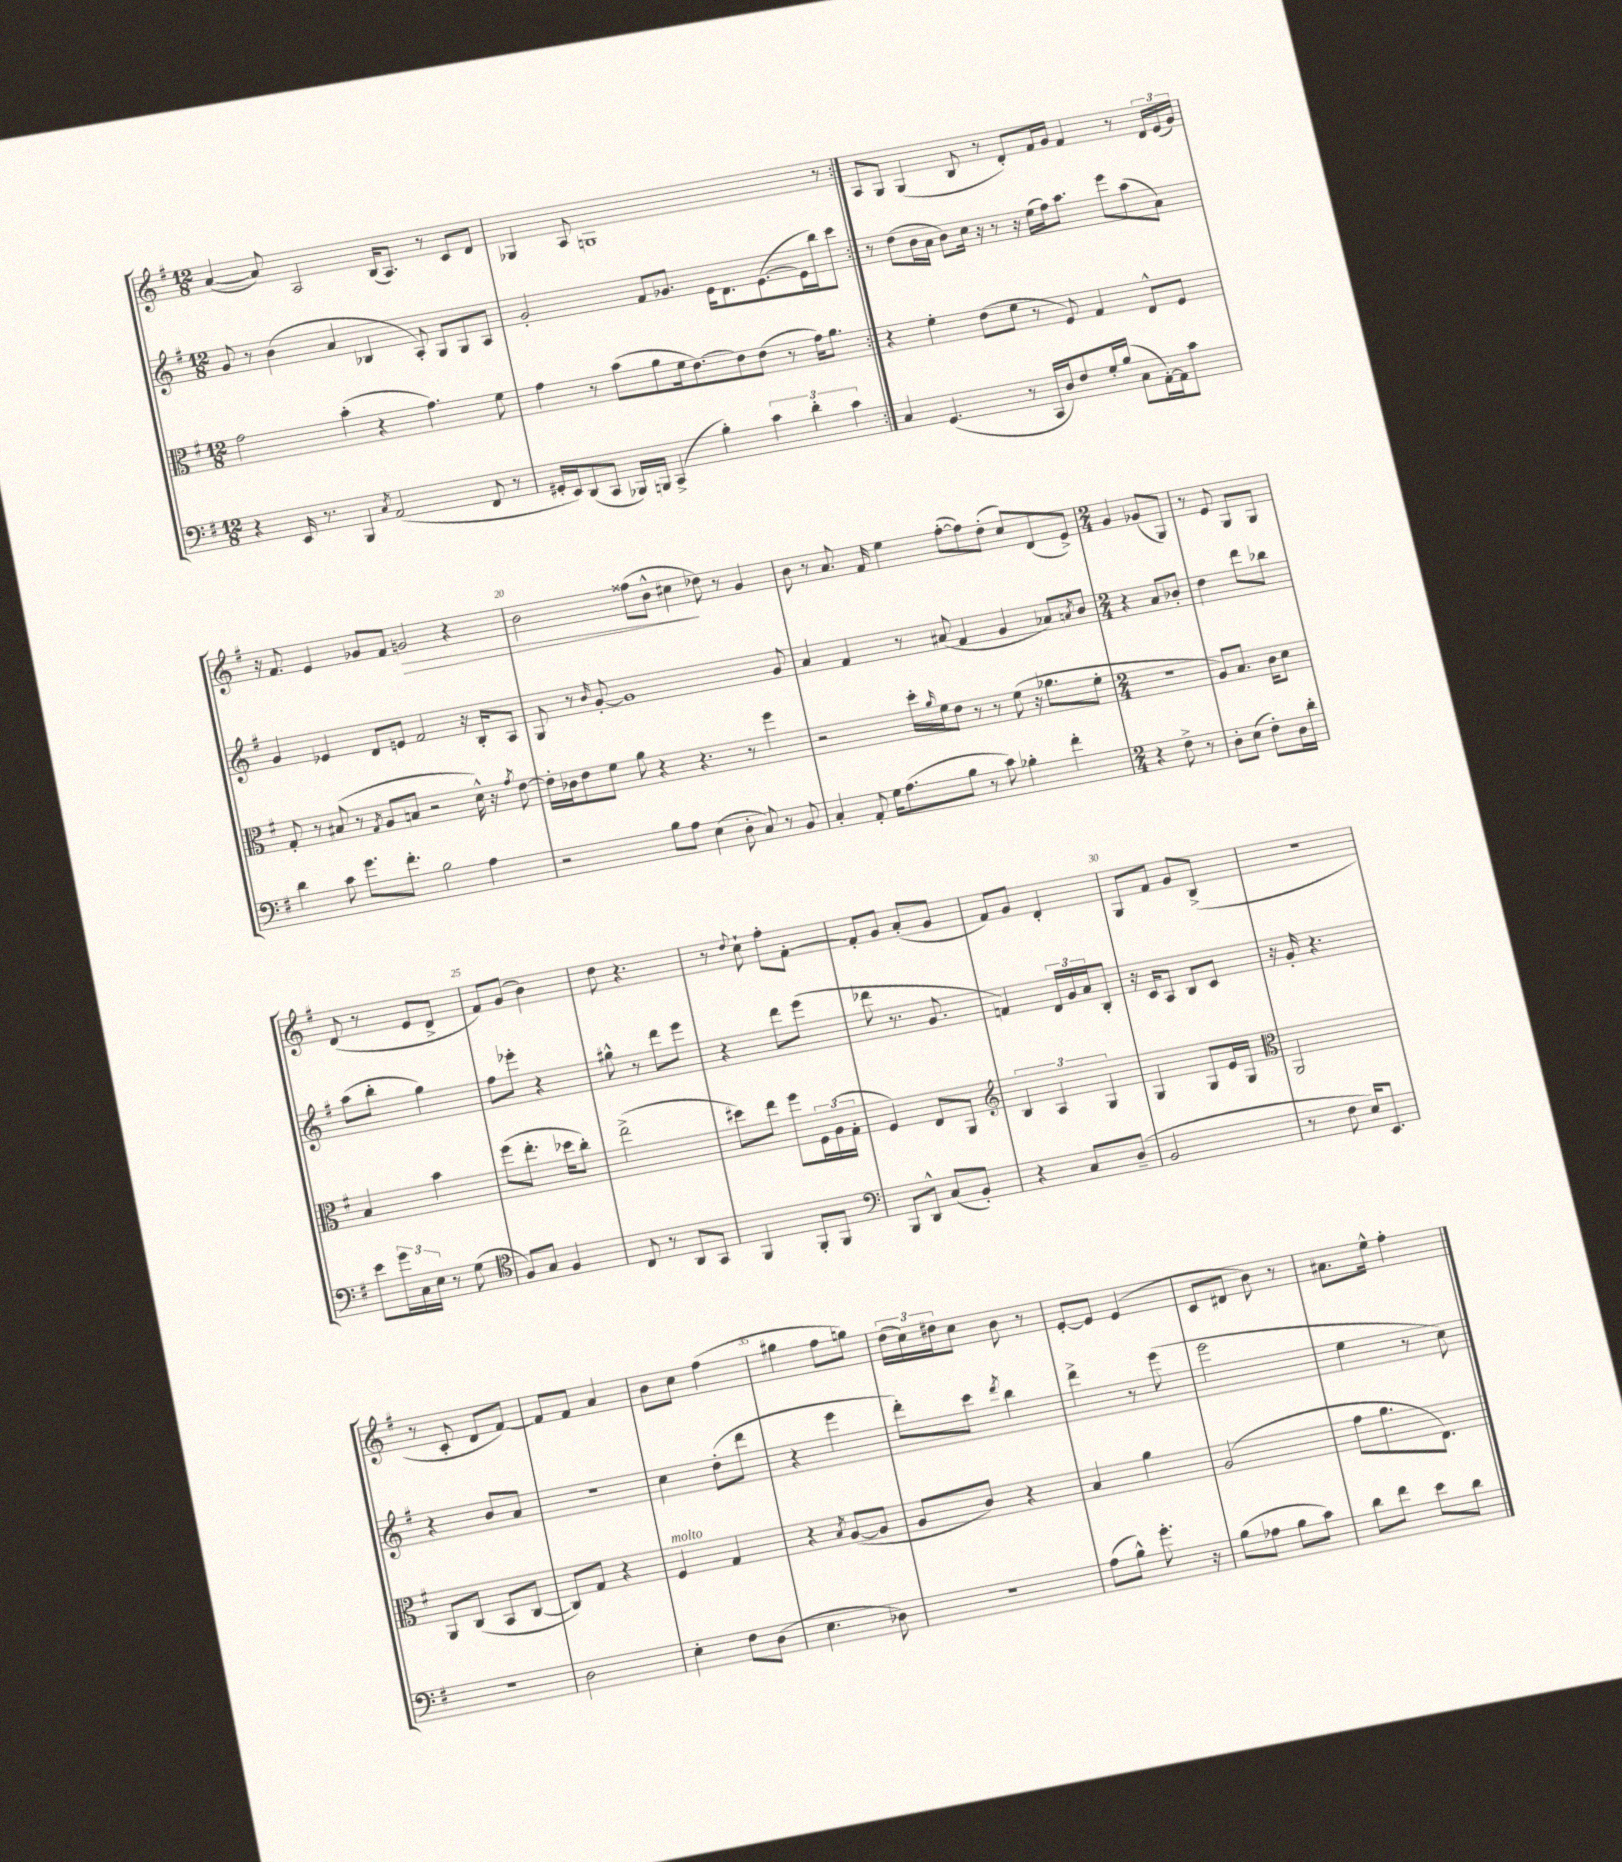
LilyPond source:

<<
\new StaffGroup <<
\new Staff = "s0" {
    \clef treble \key g \major \numericTimeSignature \time 12/8
    \repeat volta 2 { a'4~( a'8) a2 b16( a8.) r8 c'8 d'8 |
    ges4 a8 g1 r8 | }
    a8 g8 g4( b8 r8 d'8-.) fis'16 g'16 fis'4 r8 \tuplet 3/2 { d'16 e'16( g'16) } |
    r16 fis'8. e'4 ges'8 fis'8 g'2\> r4 |
    b'2 fisis''8( b'8-^ cis''4\! des''8) r8 g'4 |
    b'8 r8 a'8. fis'16 e''4 fis''8~-.( fis''8) d''8-.( c''8) d'8( e'8->) |
    \numericTimeSignature \time 2/4 g'4 ges'8( g8) |
    r8 e'8 g8 g8 |
    d'8( r8 e'8 d'8-> |
    fis'8) g'8( b'4) |
    d''8 r4. |
    r8 \appoggiatura { d''8 } c''8-! fis''8-. fis'8~-. |
    fis'8-. g'8 a'8-.( g'8 |
    fis'8) g'8 d'4-. |
    g8 fis'8 g'8 b8->( |
    R2 |
    r8 c'8-. d'8 fis'8~) |
    fis'8 fis'8 a'4 |
    b'8 c''8 fis''4( |
    gis''4 fis''8 g''8) |
    \tuplet 3/2 { d''16( c''16) dis''16 } c''8 b'8 r8 |
    e'8~-. e'8 e'4( |
    c'8 dis'8 b'8) r8 |
    ais'8. e''16-^ fis''4-. \bar "|." |
}
\new Staff = "s1" {
    \clef treble \key g \major \numericTimeSignature \time 12/8
    \repeat volta 2 { g'8 r8 b'4( a'4 bes4 a8-.) g8 g8 a8 |
    g'2-. fis'8 ges'8. e'16 d'8. e'8.~( e'16 b''16) c'''8 | }
    r8 d''8( b'16 a'16 b'8) c''16 r16 r8 r16 e''16( fis''16) a''8. e'''8 a''8( a'8) |
    g'4 ees'4 d'8 e'8 fis'2 r16 b16-. a8 |
    g8 r8 \grace { b'16 } g'8~-. g'1 g'8 |
    a'4 fis'4 r8 ais'8( fis'4 g'4 aes'8) \acciaccatura { a'8 } b'8 |
    \numericTimeSignature \time 2/4 r4 a'8 bes'8-. |
    d''4 d'''8 bes''8 |
    a''8( b''8-. g''4) |
    fis''8 ees'''8-. r4 |
    gis''8-^ r8 d'''8 e'''8 |
    r4 d'''8 e'''8( |
    des'''8 r8. g'8. |
    f'4) \tuplet 3/2 { d'16 g'16 a'16 } b8-. |
    r16 c'16 a8 b8 c'8 |
    r16 g'16-. r4. |
    r4 b'8 a'8 |
    R2 |
    c''4 d''8-.( d'''8 |
    r4 e'''4 |
    d'''8-.) c'''8 \acciaccatura { d'''8 } b''4 |
    d'''4-> r8 e'''8( |
    e'''2 |
    e''4 r8 c''8) \bar "|." |
}
\new Staff = "s2" {
    \clef alto \key g \major \numericTimeSignature \time 12/8
    \repeat volta 2 { g'2 b'4-.( r4 g'4.) fis'8 |
    g'4 r8 b'8( a'8 fis'16 e'8.~) e'8 e'8( r8 g'16) a'8. | }
    r4 fis'4-. e'8( fis'8 r8 fis8) g4 e8-^ fis8 |
    g8-. r8 bis8( r8 \acciaccatura { g8 } a8 b8 r2 d'16-^) r16 \acciaccatura { g'8 } e'8~ |
    e'16-. ces'16 e'8 fis'8 a'8 r4 r4. r8 fis''4 |
    r2 d''16-. \grace { a'16 } fis'16 e'8 r8 r8 fis'8( r16 aes'8. fis'8-. |
    \numericTimeSignature \time 2/4 R2 |
    a8) b8. c'16 d'8 |
    b4 b'4 |
    fis''8( e''8.-. des''16 c''8-.) |
    e''2->( |
    dis''8) e''8 fis''8 \tuplet 3/2 { fis16 a16( g16-. } |
    fis4) e8 a,8 |
    \clef treble \tuplet 3/2 { b4 a4 g4 } |
    g4 g8 e'16 g16 |
    \clef alto a,2 |
    a,8 c8( b,8 c8~ |
    c8) g8 r4 |
    fis4^\markup { \italic "molto" } g4 |
    r4 \acciaccatura { b8 } a8~( a8 |
    a8 c'8) r4 |
    b4 a'4 |
    a2( |
    g'8 a'8. e8.) \bar "|." |
}
\new Staff = "s3" {
    \clef bass \key g \major \numericTimeSignature \time 12/8
    \repeat volta 2 { r4 e,16 r8. b,,4 \acciaccatura { c8 } a,2( fis,8 r8 |
    gis,16-. e,16) d,8( c,8 bes,,16) b,,16 c,4->( b4-.) \tuplet 3/2 { c'4 d'4-. c'4 } | }
    c4 g,4.( r8 c,16 d16) fis8 g16-. b16( c8 a,16~-.) a,16 c'8 |
    d'4 c'8 g'8. fis'8.-. b2 a4 |
    r2 b8 a8 e4( d8-. c8) r8 b,8 |
    c4-. a,8-. g16 a8.( b8 r8 c'8) bes4-. fis'4-. |
    \numericTimeSignature \time 2/4 r4 fis8-> r8 |
    d8-. e8( fis8-.) d16 d'16-. |
    e'8 \tuplet 3/2 { g'16 c16 e16 } r8 g8( |
    \clef tenor fis8) g8 fis4 |
    c8 r8 a,8 g,8 |
    fis,4 fis,8-. fis,8 |
    \clef bass b,,8 d,8-^ c8( b,8-.) |
    r4 c8 d8--( |
    b,2 |
    r8 fis8 e16) e,8. |
    R2 |
    d2 |
    e4-. fis8 d8( |
    e4. des8) |
    r2 |
    a8( b8-^) g'8.-. r16 |
    b8( aes8 b8 c'8) |
    d'8 fis'8 e'8 d'8 \bar "|." |
}
>>
>>
\layout { \context { \Score currentBarNumber = #16 \override BarNumber.break-visibility = ##(#f #t #t) barNumberVisibility = #(every-nth-bar-number-visible 5) } }
